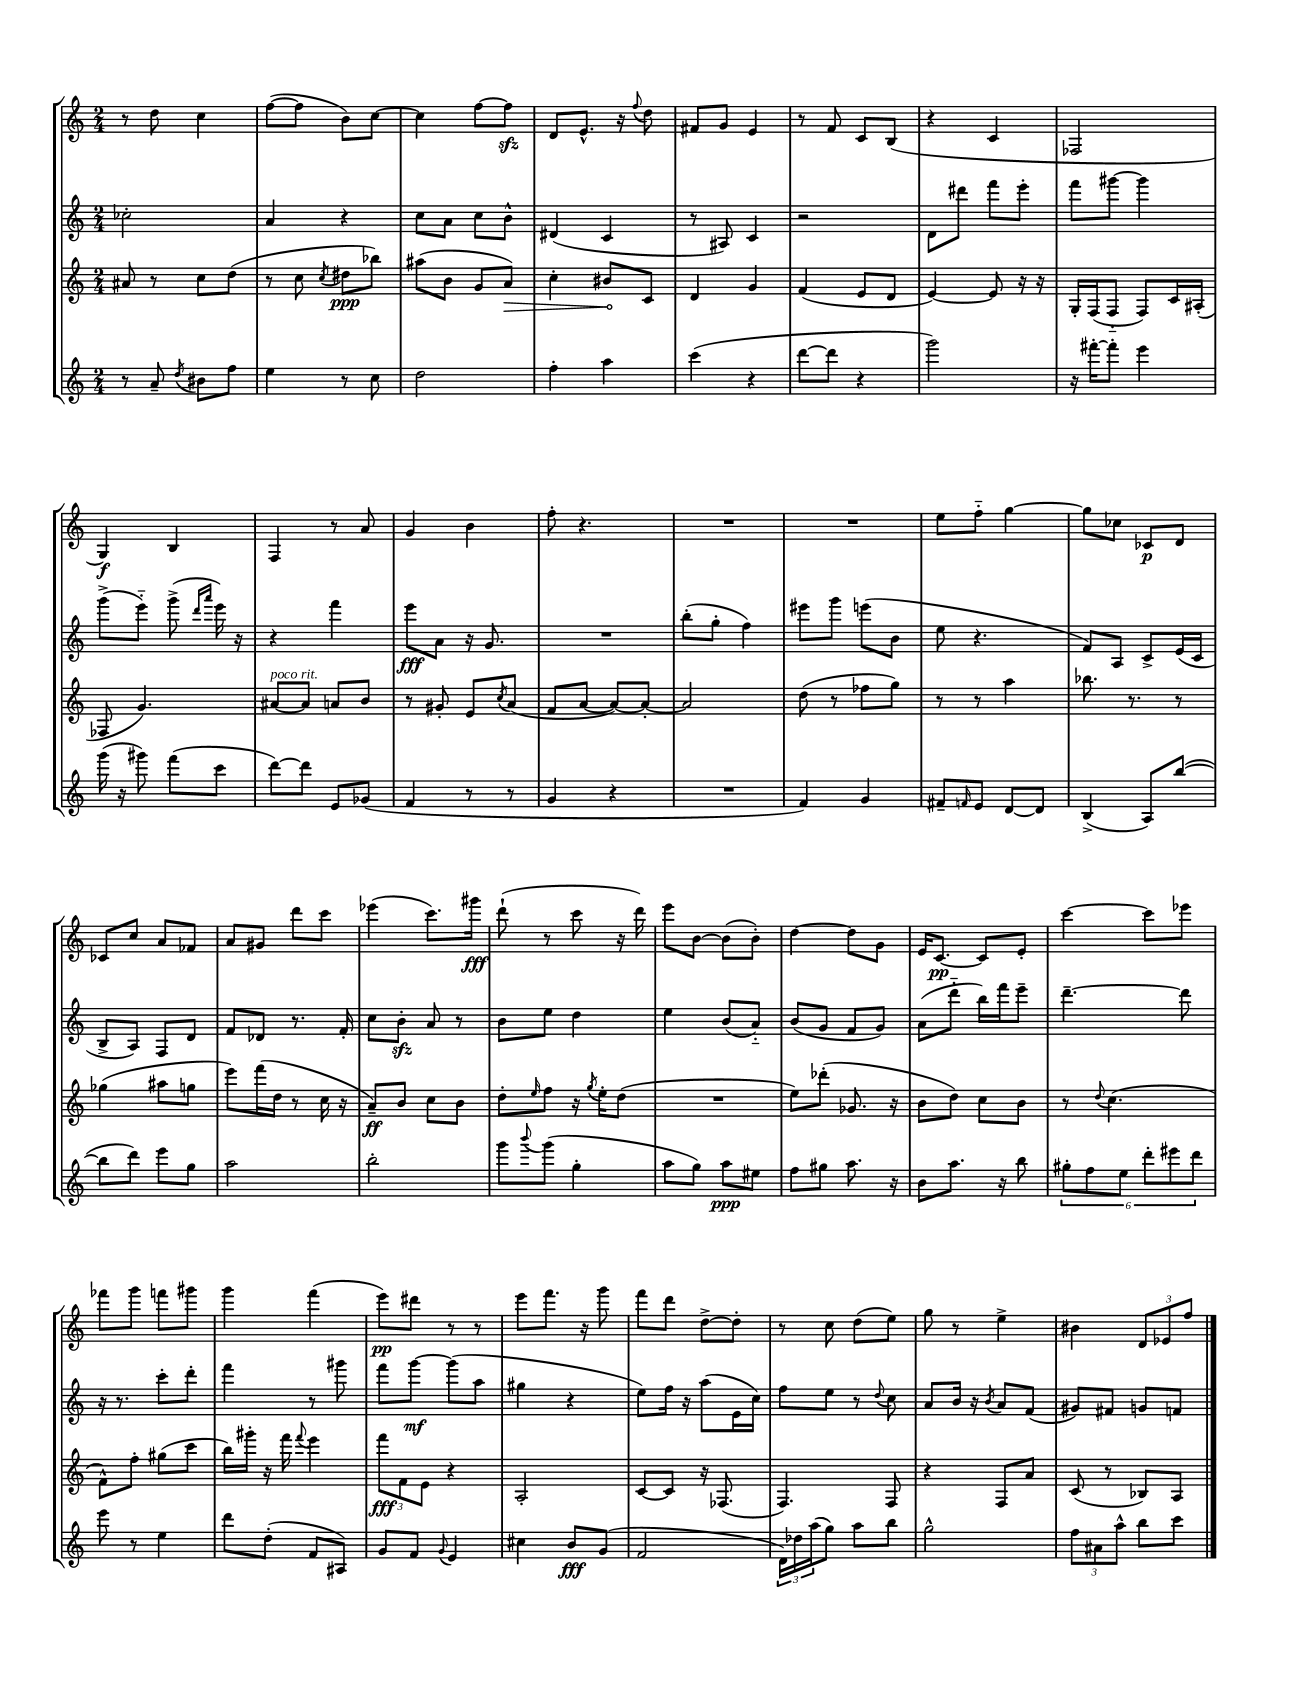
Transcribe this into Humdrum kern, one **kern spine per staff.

**kern	**kern	**kern	**kern
*staff4	*staff3	*staff2	*staff1
*clefG2	*clefG2	*clefG2	*clefG2
*k[]	*k[]	*k[]	*k[]
*M2/4	*M2/4	*M2/4	*M2/4
8r	8a#	2cc-'	8r
8a~	8r	.	8dd
8qdd	.	.	.
8b#	8cc	.	4cc
8ff	(8dd	.	.
=	=	=	=
4ee	8r	4a	([8ff
.	8cc	.	8ff]
.	8qcc	.	.
8r	8dd#	4r	8b)
8cc	8bb-)	.	[8cc
=	=	=	=
2dd	(8aa#	8cc	4cc]
.	8b	8a	.
.	8g	8cc	[8ff
.	8a)	8b^^	8ff]
=	=	=	=
4ff'	4cc'	(4d#	8d
.	.	.	8.e^^
4aa	8b#	4c	.
.	.	.	16r
.	.	.	8qqff
.	8c	.	8dd
=	=	=	=
(4ccc	4d	8r	8f#
.	.	8A#)	8g
4r	4g	4c	4e
=	=	=	=
[8ddd	(4f	2r	8r
8ddd]	.	.	8f
4r	8e	.	8c
.	8d	.	(8B
=	=	=	=
2ggg)	[4e)	8d	4r
.	.	8ddd#	.
.	8e]	8fff	4c
.	16r	8eee'	.
.	16r	.	.
=	=	=	=
16r	16G'	8fff	2F-
[16fff#'	(16F	.	.
8fff#']	8F'~	[8ggg#	.
4eee	8F)	4ggg#]	.
.	16c	.	.
.	(16A#'	.	.
=	=	=	=
(16ggg	8F-	(8ggg^	4G)
16r	.	.	.
8ggg#)	4.g)	8eee'~)	.
(8fff	.	(8ggg^	4B
.	.	16qqddd	.
.	.	16qqaaa	.
8ccc	.	16eee)	.
.	.	16r	.
=	=	=	=
[8ddd)	[8a#	4r	4F
8ddd]	8a#]	.	.
8e	8a	4fff	8r
(8g-	8b	.	8a
=	=	=	=
4f	8r	8eee	4g
.	8g#'	8a	.
8r	8e	16r	4b
.	.	8.g	.
.	8qcc	.	.
8r	(8a	.	.
=	=	=	=
4g	8f	2r	8ff'
.	[8a	.	4.r
4r	8a_)	.	.
.	8a'_	.	.
=	=	=	=
2r	2a]	(8bb'	2r
.	.	8gg'	.
.	.	4ff)	.
=	=	=	=
4f)	(8dd	8eee#	2r
.	8r	8ggg	.
4g	8ff-	(8eee	.
.	8gg)	8b	.
=	=	=	=
8f#~	8r	8ee	8ee
16qqf	.	.	.
8e	8r	4.r	8ff'~
[8d	4aa	.	[4gg
8d]	.	.	.
=	=	=	=
(4B^	8.bb-	8f)	8gg]
.	.	8A	8cc-
.	8.r	.	.
8A)	.	8c^	8c-
([8bb	8r	(16e	8d
.	.	16c	.
=	=	=	=
8bb]	(4gg-	8B^	8c-
8ddd)	.	8A)	8cc
8eee	8aa#	8F	8a
8gg	8gg	8d	8f-
=	=	=	=
2aa	8eee)	8f	8a
.	(16fff	8d-	8g#
.	16dd	.	.
.	8r	8.r	8ddd
.	16cc	.	8ccc
.	16r	16f'	.
=	=	=	=
2bb'	8a~)	8cc	(4eee-
.	8b	8b'	.
.	8cc	8a	8.ccc)
.	8b	8r	.
.	.	.	16ggg#
=	=	=	=
8ggg	8dd'	8b	(8ddd`
8qqbbb	16qqee	.	.
(8ggg	8ff	8ee	8r
4gg'	16r	4dd	8ccc
.	8qgg	.	.
.	16ee'	.	.
.	(8dd	.	16r
.	.	.	16ddd)
=	=	=	=
8aa	2r	4ee	8eee
8gg)	.	.	[8b
8aa	.	(8b	(8b]
8ee#	.	8a'~)	8b')
=	=	=	=
8ff	8ee)	(8b	[4dd
8gg#	(8ddd-'	8g	.
8.aa	8.g-	8f	8dd]
.	.	8g)	8g
16r	16r	.	.
=	=	=	=
8b	8b	(8a	16e
.	.	.	[8.c
8.aa	8dd)	8ddd'~	.
.	8cc	16bb)	8c]
16r	.	16fff	.
8bb	8b	8eee~	8e'
=	=	=	=
12gg#'	8r	[4.ddd~	[4ccc
12ff	.	.	.
.	8qqdd	.	.
.	(4.cc	.	.
12ee	.	.	.
12ddd'	.	.	8ccc]
12eee#	.	.	.
.	.	8ddd]	8eee-
12ddd	.	.	.
=	=	=	=
8eee	8f^^)	16r	8fff-
.	.	8.r	.
8r	8ff'	.	8ggg
4ee	(8gg#	8ccc'	8fff
.	8ccc	8ddd'	8ggg#
=	=	=	=
8ddd	16bb)	4fff	4ggg
.	16ggg#'	.	.
(8dd'	16r	.	.
.	16fff	.	.
.	8qqfff	.	.
8f	4eee	8r	(4fff
8A#)	.	8ggg#	.
=	=	=	=
8g	12fff	8fff	8eee)
.	12f	.	.
8f	.	[8ggg	8ddd#
.	12e	.	.
8qqg	.	.	.
4e	4r	(8ggg]	8r
.	.	8aa	8r
=	=	=	=
4cc#	2A'	4gg#	8eee
.	.	.	8.fff
8b	.	4r	.
.	.	.	16r
(8g	.	.	8ggg
=	=	=	=
2f	[8c	8ee)	8fff
.	8c]	16ff	8ddd
.	.	16r	.
.	16r	(8aa	[8dd^
.	(8.F-	.	.
.	.	16e	8dd']
.	.	16cc)	.
=	=	=	=
24d)	4.F)	8ff	8r
24dd-	.	.	.
(24aa	.	.	.
8gg)	.	8ee	8cc
8aa	.	8r	(8dd
.	.	8qqdd	.
8bb	8F	8cc	8ee)
=	=	=	=
2gg^^	4r	8a	8gg
.	.	16b	8r
.	.	16r	.
.	.	8qb	.
.	8F	8a	4ee^
.	8a	(8f	.
=	=	=	=
12ff	(8c	8g#)	4b#
12a#	.	.	.
.	8r	8f#	.
12aa^^	.	.	.
8bb	8B-)	8g	12d
.	.	.	12e-
8ccc	8A	8f	.
.	.	.	12ff
==	==	==	==
*-	*-	*-	*-
